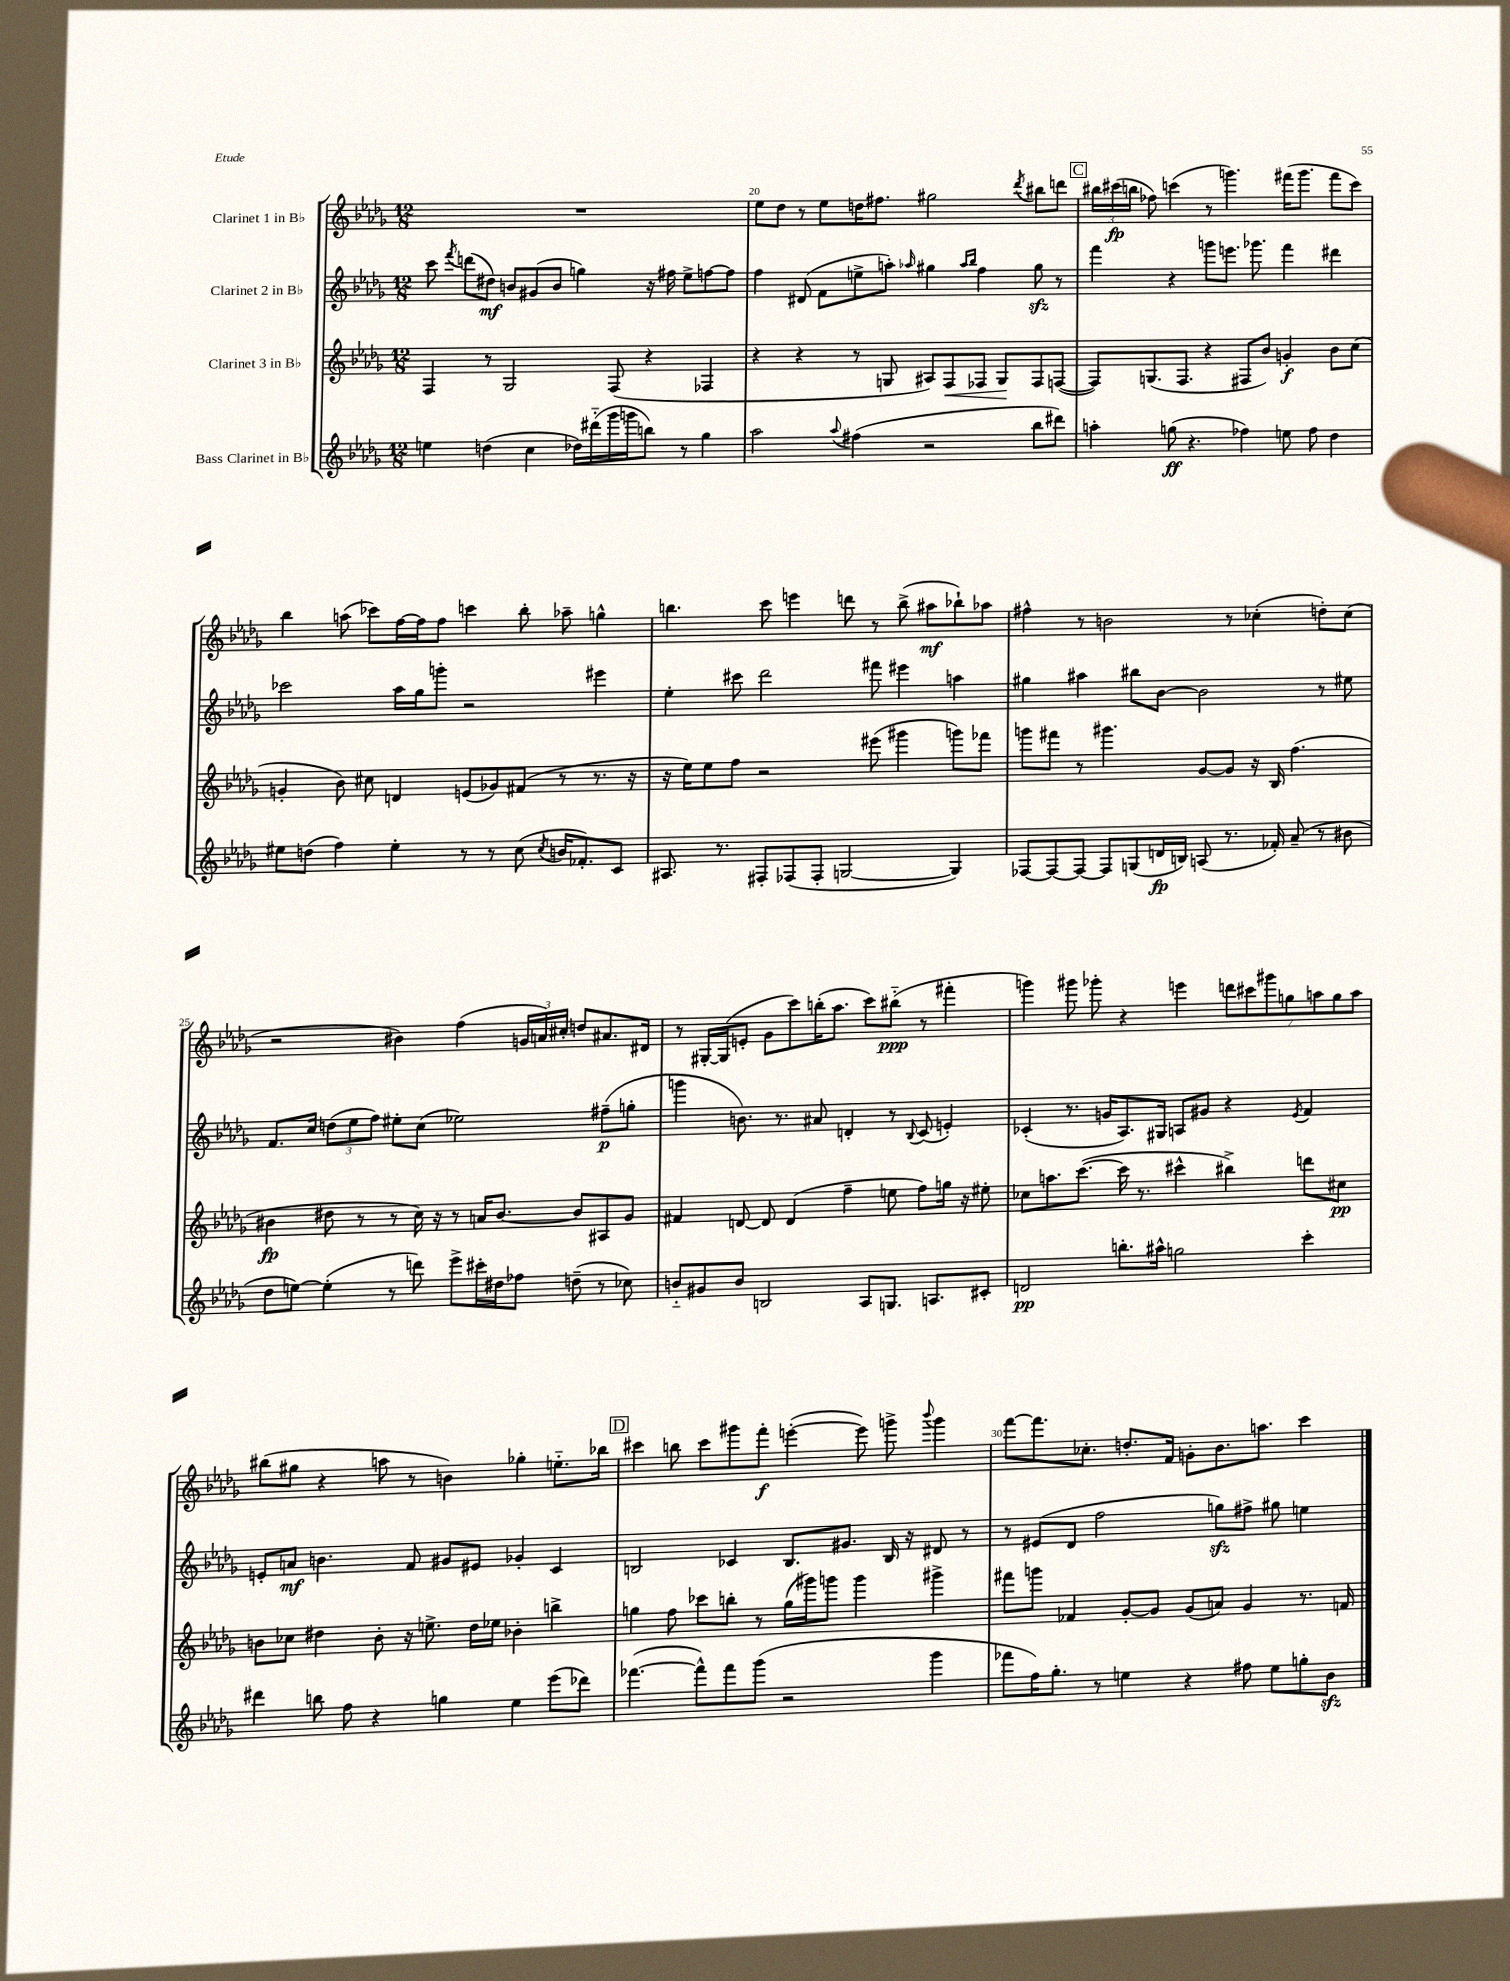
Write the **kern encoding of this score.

**kern	**dynam	**kern	**dynam	**kern	**dynam	**kern	**dynam
*part4	*part4	*part3	*part3	*part2	*part2	*part1	*part1
*staff4	*staff4	*staff3	*staff3	*staff2	*staff2	*staff1	*staff1
*I"Bass Clarinet in B♭	*	*I"Clarinet 3 in B♭	*	*I"Clarinet 2 in B♭	*	*I"Clarinet 1 in B♭	*
*clefG2	*	*clefG2	*	*clefG2	*	*clefG2	*
*k[b-e-a-d-g-]	*	*k[b-e-a-d-g-]	*	*k[b-e-a-d-g-]	*	*k[b-e-a-d-g-]	*
*M12/8	*	*M12/8	*	*M12/8	*	*M12/8	*
=19	=19	=19	=19	=19	=19	=19	=19
4een\	.	4F/	.	8ccc\	.	1.r	.
.	.	.	.	8qfff/	.	.	.
.	.	.	.	(8dddn\L	.	.	.
(4ddn\	.	8r	.	8dd#X\J)	mf	.	.
.	.	2G-/	.	8bn/L	.	.	.
4cc\	.	.	.	(8g#X/	.	.	.
.	.	.	.	8b/J	.	.	.
16dd-X\LL)	.	.	.	4ggn\)	.	.	.
(16ddd#X\	.	.	.	.	.	.	.
16ggg-\	.	(8F/	.	.	.	.	.
16gggn\J	.	.	.	.	.	.	.
8bbn\J)	.	4r	.	16r	.	.	.
.	.	.	.	16ff#X\	.	.	.
8r	.	.	.	8ee-^\L	.	.	.
4gg-\	.	4F-X/	.	[8ffn\	.	.	.
.	.	.	.	8ff\J]	.	.	.
=20	=20	=20	=20	=20	=20	=20	=20
2aa-\	.	4r	.	4ff\	.	8ee-\L	.
.	.	.	.	.	.	8dd-\J	.
.	.	4r	.	(8d#X/	.	8r	.
.	.	.	.	8f\L	.	8ee-\L	.
8qqaa-/	.	.	.	.	.	.	.
(4ff#X\	.	8r	.	8een^\	.	16ddn\K	.
.	.	.	.	.	.	8.ff#X\J	.
.	.	8Gn/	.	8aan'\J)	.	.	.
.	.	.	.	16qqaa-X/	.	.	.
2r	.	8A#X/L)	.	4gg#X\	.	2gg#X\	.
!	!	!	!LO:HP:b	!	!	!	!
.	.	8F/	<	.	.	.	.
.	.	.	.	16qqaa-/LL	.	.	.
.	.	.	.	16qqbb-/JJ	.	.	.
.	.	8F-X/J	.	4ff\	.	.	.
.	.	8G/L	.	.	.	.	.
.	.	.	.	.	.	8qddd-/	.
8bb-\L	.	8F-/	[	8gg#zz\	.	8bb#X\L	.
8ddd#X\J)	.	([8Fn/J	.	8r	.	8dddn\J	.
!!LO:REH:place=s1:t=C
=21	=21	=21	=21	=21	=21	=21	=21
4aan'\	.	8F/L])	.	4fff\	.	24bb#X\LL	.
.	.	.	.	.	.	(24ccc#X\	fp
.	.	.	.	.	.	24bbn\JJ	.
.	.	(8.Gn/	.	.	.	8ff-X\)	.
(8ggn\	ff	.	.	4r	.	(4cccn\	.
.	.	8.F/J	.	.	.	.	.
4.r	.	.	.	.	.	.	.
.	.	4r	.	8gggn\L	.	8r	.
.	.	.	.	8.eeen\J	.	4.gggn\)	.
4ff-X\)	.	8F#X/L	.	.	.	.	.
.	.	.	.	8.ggg-X\	.	.	.
.	.	8b-/J)	.	.	.	.	.
8een\	.	4gn'/	f	4fff\	.	(16fff#X\KL	.
.	.	.	.	.	.	8.ggg\J	.
8ff-\	.	.	.	.	.	.	.
4dd-\	.	8b-\L	.	4ddd#X\	.	8fff#\L	.
.	.	(8cc\J	.	.	.	8ccc\J)	.
!!LO:LB:g=z
=22	=22	=22	=22	=22	=22	=22	=22
8ee#X\L	.	4gn'/	.	2ccc-X\	.	4bb-\	.
(8ddn\J	.	.	.	.	.	.	.
4ff\)	.	8b-\)	.	.	.	(8aan\	.
.	.	8cc#X\	.	.	.	8ccc-X\L)	.
4ee#'\	.	4dn/	.	16aa-\LL	.	[16ff\L	.
.	.	.	.	16gg-\J	.	16ff\J]	.
.	.	.	.	8gggn'\J	.	8ff\J	.
8r	.	(8en/L	.	2r	.	4cccn\	.
8r	.	8g-X/)	.	.	.	.	.
(8cc\	.	(8f#X/J	.	.	.	8bb-'\	.
8qcc/	.	.	.	.	.	.	.
16bn/KL	.	8r	.	.	.	8aa-X~\	.
8.f-X'/)	.	.	.	.	.	.	.
.	.	8.r	.	4eee#X\	.	4ggn^^\	.
8c/J	.	.	.	.	.	.	.
.	.	16r	.	.	.	.	.
=23	=23	=23	=23	=23	=23	=23	=23
8.A#X/	.	16r	.	4ee-'\	.	4.bbn\	.
.	.	16ee-\KL)	.	.	.	.	.
.	.	8ee-\	.	.	.	.	.
8.r	.	.	.	.	.	.	.
.	.	8ff\J	.	8ccc#X\	.	.	.
8F#X'/L	.	2r	.	2ddd-\	.	8ccc\	.
(8F-X/	.	.	.	.	.	4eeen\	.
8F-'/J	.	.	.	.	.	.	.
[2Gn/	.	.	.	.	.	8dddn\	.
.	.	(8eee#X\	.	8fff#X\	.	8r	.
.	.	4ggg#X\	.	4eee#X\	.	(8bb^\	.
.	.	.	.	.	.	8aa#X\L	mf
4G/])	.	8gggn\L)	.	4aan\	.	8bb-X`\)	.
.	.	8fff-X\J	.	.	.	8aa-X\J	.
=24	=24	=24	=24	=24	=24	=24	=24
[8F-X/L	.	8gggn\L	.	4gg#X\	.	4ff#X^^\	.
8F-/_	.	8fff#X\J	.	.	.	.	.
8F-/J_	.	8r	.	4aa#X\	.	8r	.
8F-/L]	.	4.ggg#X\	.	.	.	2bn\	.
(8Gn/	.	.	.	8bb#X\L	.	.	.
16dn/L	fp	.	.	[8b-\J	.	.	.
16Bn/JJ)	.	.	.	.	.	.	.
(8An/	.	[8g-/L	.	2b-\]	.	.	.
8.r	.	8g-/J]	.	.	.	8r	.
.	.	16r	.	.	.	(4cc-X'\	.
16f-X'/)	.	16B-/	.	.	.	.	.
(8a-~/	.	(4.ff\	.	.	.	.	.
8r	.	.	.	8r	.	8ddn'\L)	.
8b#X\	.	.	.	8ee#X\	.	(8cc-\J	.
!!LO:LB:g=z
=25	=25	=25	=25	=25	=25	=25	=25
8dd-\L	.	4b#X\	fp	8.f/L	.	2r	.
[8een\J)	.	.	.	.	.	.	.
.	.	.	.	16cc/Jk	.	.	.
(4ee'\]	.	8dd#X\	.	(12ddn\L	.	.	.
.	.	.	.	12ee-\	.	.	.
.	.	8r	.	.	.	.	.
.	.	.	.	12ff\J)	.	.	.
8r	.	8r	.	8ee#X'\L	.	4b#X\)	.
8dddn\)	.	16cc\)	.	(8cc\J	.	.	.
.	.	16r	.	.	.	.	.
8eee-^\L	.	8r	.	2ee-X\)	.	(4ff\	.
16ccc#X'\L	.	16an/KL	.	.	.	.	.
16dd#X\J	.	[8.b#/J	.	.	.	.	.
8ff-X\J	.	.	.	.	.	24gn/LL	.
.	.	.	.	.	.	24an/)	.
.	.	.	.	.	.	24cc#X'/JJ	.
(8ddn~\	.	8b#/L]	.	.	.	8ddn/L	.
8r	.	8A#X/	.	(8ff#X~\L	p	8.a#X/	.
8cc-X\)	.	8g-/J	.	8ggn'\J	.	.	.
.	.	.	.	.	.	16d#X/Jk	.
=26	=26	=26	=26	=26	=26	=26	=26
8bn/L	.	4f#X/	.	4gggn\	.	8r	.
8g#X/	.	.	.	.	.	[16G#X'/LL	.
.	.	.	.	.	.	(16G#/J]	.
8b/J	.	[8dn/	.	8.bn\)	.	8en'/J	.
2Bn/	.	8d/]	.	.	.	8g-\L	.
.	.	.	.	8.r	.	.	.
.	.	(4d/	.	.	.	8ccc\)	.
.	.	.	.	8a#X/	.	(16bbn'\K	.
.	.	.	.	.	.	8.aa-\J	.
.	.	4ff~\	.	4dn'/	.	.	.
8A-/L	.	.	.	.	.	8ccc\L)	.
8.Gn/J	.	8een\	.	8r	.	(8bb#X\J	ppp
.	.	.	.	8qqB-/	.	.	.
.	.	8ff\L)	.	(8c/	.	8r	.
8.An/L	.	.	.	.	.	.	.
.	.	16ggn\Jk	.	4en'/)	.	4fff#X'\	.
.	.	16r	.	.	.	.	.
8c#X'/J	.	8ee#X'\	.	.	.	.	.
=27	=27	=27	=27	=27	=27	=27	=27
2dn/	pp	8cc-X\L	.	(4c-X'/	.	4gggn\)	.
.	.	8.aan\	.	.	.	.	.
.	.	.	.	8.r	.	8ggg#X\	.
.	.	([8.ccc\J	.	.	.	.	.
.	.	.	.	.	.	8ggg-X'\	.
.	.	.	.	16gn/KL	.	.	.
8.bbn'\L	.	16ccc\]	.	8.A-/)	.	4r	.
.	.	8.r	.	.	.	.	.
16aa#X^^\Jk	.	.	.	16G#X/Jk	.	.	.
2ggn\	.	4ccc#X^^\	.	8An/L	.	4eeen\	.
.	.	.	.	8g#X/J	.	.	.
.	.	4bb#X^\)	.	4r	.	14dddn\L	.
.	.	.	.	.	.	14ccc#X\	.
.	.	.	.	.	.	14ggg#X\	.
.	.	.	.	.	.	14ggn\	.
.	.	.	.	8qe-/	.	.	.
4ccc'\	.	8dddn\L	.	4f/	.	.	.
.	.	.	.	.	.	14aan\	.
.	.	.	.	.	.	14gg\	.
.	.	8cc#X\J	pp	.	.	.	.
.	.	.	.	.	.	14aa\J	.
!!LO:LB:g=z
=28	=28	=28	=28	=28	=28	=28	=28
4ddd#X\	.	8bn\L	.	8en'/L	.	(8bb#X\L	.
.	.	8cc-X\J	.	8an/J	mf	8gg#X\J	.
8bbn\	.	4dd#X\	.	4.bn\	.	4r	.
8ff\	.	.	.	.	.	.	.
4r	.	8b'\	.	.	.	8aan\	.
.	.	16r	.	8f/	.	8r	.
.	.	8.een^\	.	.	.	.	.
4ggn\	.	.	.	8g#X/L	.	4bn\)	.
.	.	16dd#\LL	.	8e#X/J	.	.	.
.	.	16ee-X\JJ	.	.	.	.	.
4ee-\	.	4b-X'\	.	4g-X'/	.	4gg-X'\	.
(8eee-\L	.	4bbn^\	.	4c/	.	8.een\L	.
8ddd-X\J)	.	.	.	.	.	.	.
.	.	.	.	.	.	16bb-X\Jk	.
!!LO:REH:place=s1:t=D
=29	=29	=29	=29	=29	=29	=29	=29
([4.fff-X\	.	4ggn\	.	2Bn/	.	4ccc#X\	.
.	.	8ff\	.	.	.	8bbn\	.
8fff-^^\L])	.	8ccc-X\L	.	.	.	8ccc#\L	.
8fff-\	.	8bbn'\J	.	4c-X/	.	8ggg#X\	.
(8ggg-\J	.	8r	.	.	.	8fff'\J	f
2r	.	(16gg\LL	.	8.B/L	.	([4eeen'\	.
.	.	16ggg#X\J)	.	.	.	.	.
.	.	8gggn\J	.	.	.	.	.
.	.	.	.	8.g#X/J	.	.	.
.	.	4ggg\	.	.	.	8eee\])	.
.	.	.	.	16B/	.	8gggn^\	.
.	.	.	.	16r	.	.	.
.	.	.	.	.	.	8qqbbb-/	.
4ggg-\	.	4ggg#X^\	.	8d#X/	.	4ggg\	.
.	.	.	.	8r	.	.	.
=30	=30	=30	=30	=30	=30	=30	=30
8fff-X\L	.	8fff#X\L	.	8r	.	[8fff\L	.
16ff\K)	.	8gggn\J	.	(8e#X/L	.	8.fff\]	.
8.gg-'\J	.	.	.	.	.	.	.
.	.	4f-X/	.	8d-/J	.	.	.
.	.	.	.	.	.	8.cc-X'\J	.
8r	.	.	.	2ff\	.	.	.
4een\	.	[8g-'/L	.	.	.	8.ddn'/L	.
.	.	8g-/J]	.	.	.	.	.
.	.	.	.	.	.	16f/Jk	.
4r	.	(8g-/L	.	.	.	8gn'\L	.
.	.	8an/J)	.	8ggnzz\L)	.	8.b-\	.
8ff#X\	.	4g-/	.	8ff#X^\J	.	.	.
.	.	.	.	.	.	8.aan\J	.
8ee\L	.	.	.	8gg#X\	.	.	.
8ggn'\	.	8.r	.	4een\	.	4ccc\	.
8b-zz\J	.	.	.	.	.	.	.
.	.	16fn/	.	.	.	.	.
==	==	==	==	==	==	==	==
*-	*-	*-	*-	*-	*-	*-	*-
